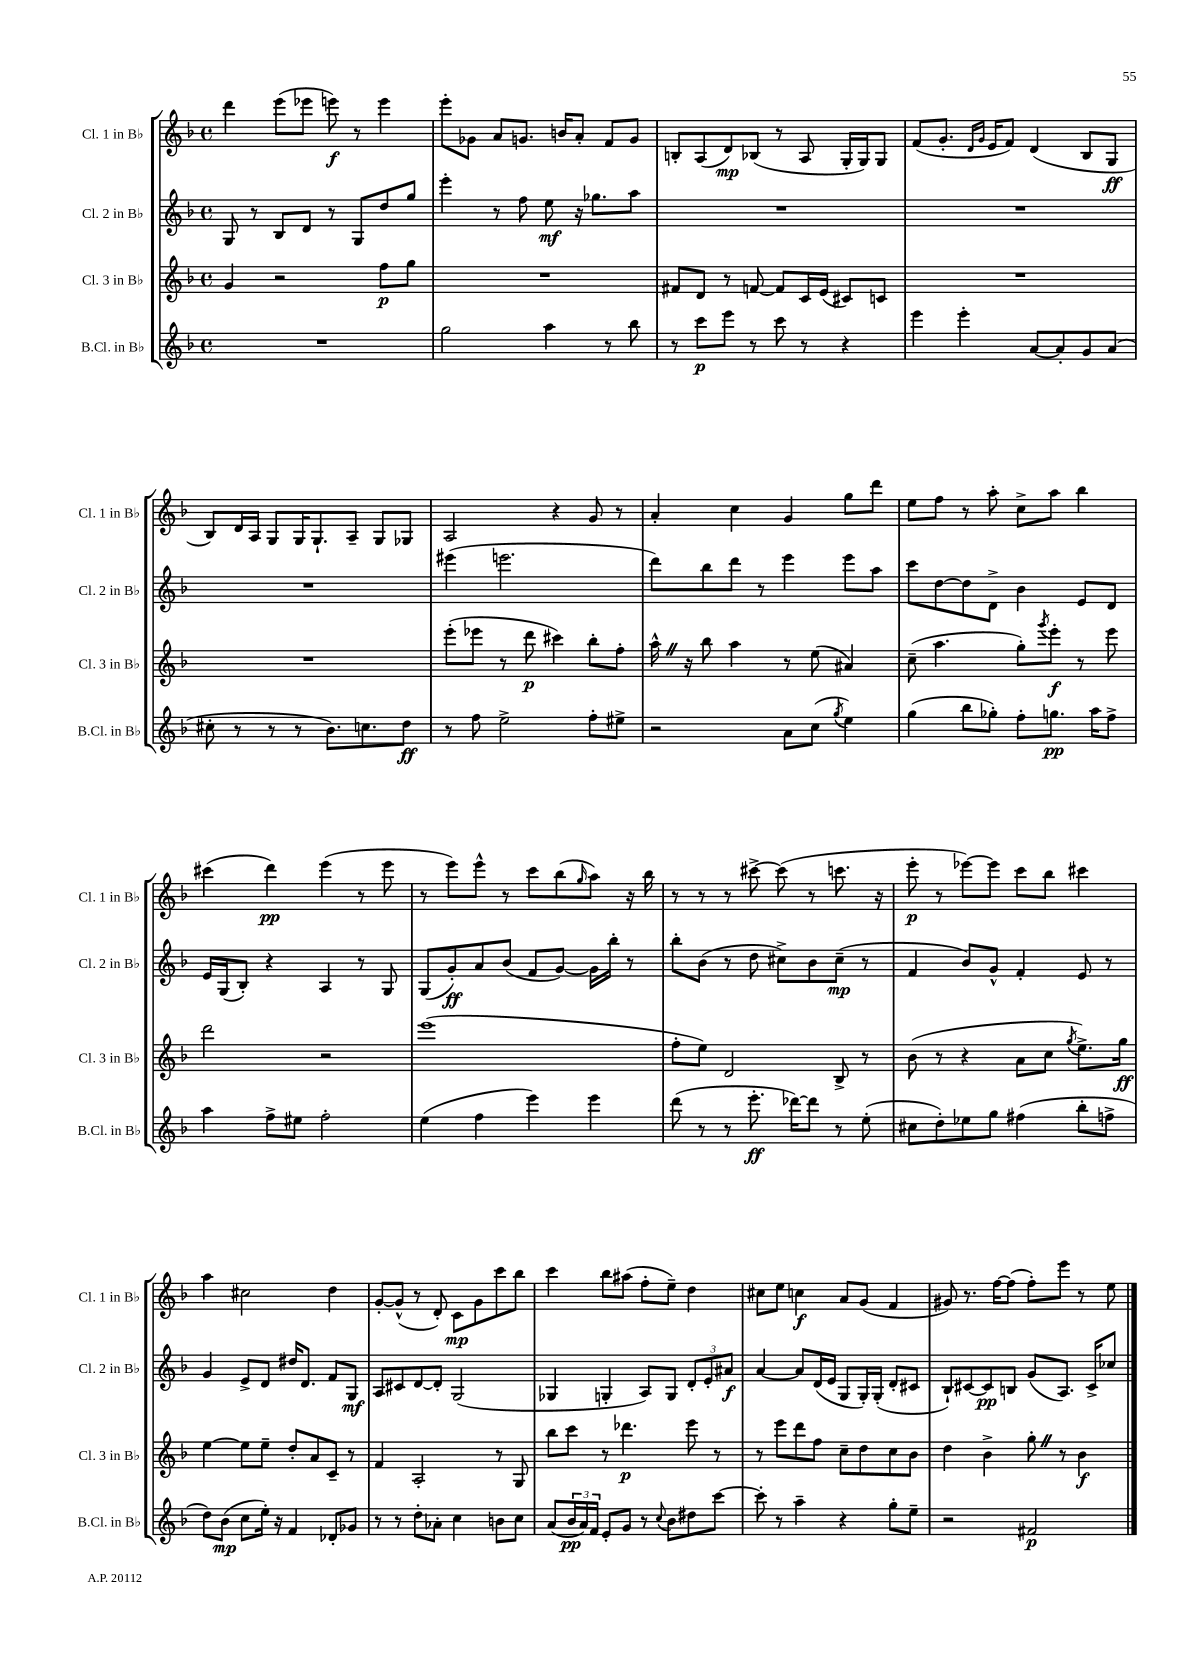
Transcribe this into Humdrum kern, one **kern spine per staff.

**kern	**dynam	**kern	**dynam	**kern	**dynam	**kern	**dynam
*part4	*part4	*part3	*part3	*part2	*part2	*part1	*part1
*staff4	*staff4	*staff3	*staff3	*staff2	*staff2	*staff1	*staff1
*I"B.Cl. in B♭	*	*I"Cl. 3 in B♭	*	*I"Cl. 2 in B♭	*	*I"Cl. 1 in B♭	*
*I'B.Cl. in B♭	*	*I'Cl. 3 in B♭	*	*I'Cl. 2 in B♭	*	*I'Cl. 1 in B♭	*
*clefG2	*	*clefG2	*	*clefG2	*	*clefG2	*
*k[b-]	*	*k[b-]	*	*k[b-]	*	*k[b-]	*
*M4/4	*	*M4/4	*	*M4/4	*	*M4/4	*
*met(c)	*	*met(c)	*	*met(c)	*	*met(c)	*
=15	=15	=15	=15	=15	=15	=15	=15
1r	.	4g/	.	8G/	.	4ddd\	.
.	.	.	.	8r	.	.	.
.	.	2r	.	8B-/L	.	(8eee\L	.
.	.	.	.	8d/J	.	8eee-X\J	.
.	.	.	.	8r	.	8eeen\)	f
.	.	.	.	8G/L	.	8r	.
.	.	8ff\L	p	8dd/	.	4eee\	.
.	.	8gg\J	.	8gg/J	.	.	.
=16	=16	=16	=16	=16	=16	=16	=16
2gg\	.	1r	.	4eee'\	.	8eee'\L	.
.	.	.	.	.	.	8g-X\J	.
.	.	.	.	8r	.	8a/L	.
.	.	.	.	8ff\	.	8.gn/J	.
4aa\	.	.	.	8ee\	mf	.	.
.	.	.	.	.	.	16bn/KL	.
.	.	.	.	16r	.	8a'/J	.
.	.	.	.	8.gg-X\L	.	.	.
8r	.	.	.	.	.	8f/L	.
8bb-\	.	.	.	8aa\J	.	8g/J	.
=17	=17	=17	=17	=17	=17	=17	=17
8r	.	8f#X/L	.	1r	.	8Bn'/L	.
8ccc\L	p	8d/J	.	.	.	(8A/	.
8eee\J	.	8r	.	.	.	8d/)	mp
8r	.	[8fn/	.	.	.	(8B-X/J	.
8ccc\	.	8f/L]	.	.	.	8r	.
8r	.	16c/L	.	.	.	8A/	.
.	.	(16e/JJ	.	.	.	.	.
4r	.	8c#X/L)	.	.	.	16G'/LL	.
.	.	.	.	.	.	16G/J)	.
.	.	8cn/J	.	.	.	8G/J	.
=18	=18	=18	=18	=18	=18	=18	=18
4eee\	.	1r	.	1r	.	(8f/L	.
.	.	.	.	.	.	8.g'/J	.
4eee'\	.	.	.	.	.	.	.
.	.	.	.	.	.	16qqd/LL	.
.	.	.	.	.	.	16qqg/JJ	.
.	.	.	.	.	.	16e/KL	.
.	.	.	.	.	.	8f/J)	.
[8a/L	.	.	.	.	.	(4d/	.
8a'/]	.	.	.	.	.	.	.
8g/	.	.	.	.	.	8B-/L	.
(8a/J	.	.	.	.	.	8G/J	ff
!!LO:LB:g=z
=19	=19	=19	=19	=19	=19	=19	=19
8cc#X'\	.	1r	.	1r	.	8B-/L)	.
8r	.	.	.	.	.	16d/L	.
.	.	.	.	.	.	16A/JJ	.
8r	.	.	.	.	.	8G/L	.
8r	.	.	.	.	.	16G/K	.
.	.	.	.	.	.	8.G`/	.
8.b-\L)	.	.	.	.	.	.	.
.	.	.	.	.	.	8A~/J	.
8.ccn\	.	.	.	.	.	.	.
.	.	.	.	.	.	8G/L	.
8dd\J	ff	.	.	.	.	8G-X/J	.
=20	=20	=20	=20	=20	=20	=20	=20
8r	.	(8eee'\L	.	(4eee#X\	.	2A/	.
8ff\	.	8eee-X\J	.	.	.	.	.
2ee^\	.	8r	.	2.eeen\	.	.	.
.	.	8ddd\	p	.	.	.	.
.	.	4ccc#X\)	.	.	.	4r	.
8ff'\L	.	8bb-'\L	.	.	.	8g/	.
8ee#X^\J	.	8ff'\J	.	.	.	8r	.
=21	=21	=21	=21	=21	=21	=21	=21
2r	.	16aa^^Z\	.	8ddd\L)	.	4a'/	.
.	.	16r	.	.	.	.	.
.	.	8bb-\	.	8bb-\	.	.	.
.	.	4aa\	.	8ddd\J	.	4cc\	.
.	.	.	.	8r	.	.	.
8a\L	.	8r	.	4eee\	.	4g/	.
(8cc\J	.	(8ee\	.	.	.	.	.
8qgg/	.	.	.	.	.	.	.
4ee\)	.	4a#X/)	.	8eee\L	.	8gg\L	.
.	.	.	.	8aa\J	.	8ddd\J	.
=22	=22	=22	=22	=22	=22	=22	=22
(4gg\	.	(8cc~\	.	8ccc\L	.	8ee\L	.
.	.	4.aa\	.	[8dd\	.	8ff\J	.
8bb-\L	.	.	.	8dd\]	.	8r	.
8gg-X'\J)	.	.	.	8d^\J	.	8aa'\	.
8ff'\L	.	8gg'\L)	.	4b-\	.	8cc^\L	.
.	.	8qggg/	.	.	.	.	.
8.ggn\J	pp	8eee'\J	f	.	.	8aa\J	.
.	.	8r	.	8e/L	.	4bb-\	.
16aa\KL	.	.	.	.	.	.	.
8ff^\J	.	8eee\	.	8d/J	.	.	.
!!LO:LB:g=z
=23	=23	=23	=23	=23	=23	=23	=23
4aa\	.	2ddd\	.	16e/LL	.	(4ccc#X\	.
.	.	.	.	(16G/J	.	.	.
.	.	.	.	8B-'/J)	.	.	.
8ff^\L	.	.	.	4r	.	4ddd\)	pp
8ee#X\J	.	.	.	.	.	.	.
2ff'\	.	2r	.	4A/	.	(4eee\	.
.	.	.	.	8r	.	8r	.
.	.	.	.	8G/	.	8eee\	.
=24	=24	=24	=24	=24	=24	=24	=24
(4ee\	.	(1eee	.	(8G/L	.	8r	.
.	.	.	.	8g'/)	ff	8eee\L)	.
4ff\	.	.	.	8a/	.	8eee^^\J	.
.	.	.	.	(8b-/J	.	8r	.
4eee\)	.	.	.	8f/L	.	8ccc\L	.
.	.	.	.	[8g/J)	.	(8bb-\	.
.	.	.	.	.	.	16qqgg/	.
4eee\	.	.	.	16g\LL]	.	8aa\J)	.
.	.	.	.	16bb-'\JJ	.	.	.
.	.	.	.	8r	.	16r	.
.	.	.	.	.	.	16bb-\	.
=25	=25	=25	=25	=25	=25	=25	=25
(8ddd\	.	8ff'\L	.	8bb-'\L	.	8r	.
8r	.	8ee\J)	.	(8b-\J	.	8r	.
8r	.	2d/	.	8r	.	8r	.
8.eee'\	ff	.	.	8dd\	.	[8ccc#X^\	.
.	.	.	.	8cc#X^\L)	.	(8ccc#\]	.
[16ddd-X\KL)	.	.	.	.	.	.	.
8ddd-\J]	.	.	.	8b-\	.	8r	.
8r	.	8B-^/	.	(8cc#~\J	mp	8.cccn\	.
(8ee'\	.	8r	.	8r	.	.	.
.	.	.	.	.	.	16r	.
=26	=26	=26	=26	=26	=26	=26	=26
8cc#X\L	.	(8b-\	.	4f/	.	8eee'\	p
8dd'\)	.	8r	.	.	.	8r	.
8ee-X\	.	4r	.	8b-/L)	.	[8eee-X\L)	.
8gg\J	.	.	.	8g^^/J	.	8eee-\J]	.
(4ff#X\	.	8a\L	.	4f'/	.	8ccc\L	.
.	.	8cc\J	.	.	.	8bb-\J	.
.	.	8qgg/	.	.	.	.	.
8bb-'\L	.	8.ee^\L)	.	8e/	.	4ccc#X\	.
8ffn^\J	.	.	.	8r	.	.	.
.	.	16gg\Jk	ff	.	.	.	.
!!LO:LB:g=z
=27	=27	=27	=27	=27	=27	=27	=27
8dd\L)	.	[4ee\	.	4g/	.	4aa\	.
(8b-\J	mp	.	.	.	.	.	.
8cc\L	.	8ee\L]	.	8e^/L	.	2cc#X\	.
16ee'\Jk)	.	8ee~\J	.	8d/J	.	.	.
16r	.	.	.	.	.	.	.
4f/	.	8dd'/L	.	16dd#X/KL	.	.	.
.	.	.	.	8.d/J	.	.	.
.	.	8a/	.	.	.	.	.
8d-X'/L	.	8c~/J	.	8f/L	.	4dd\	.
8g-X/J	.	8r	.	8G/J	mf	.	.
=28	=28	=28	=28	=28	=28	=28	=28
8r	.	4f/	.	8A/L	.	[8g'/L	.
8r	.	.	.	8c#X/	.	(8g^^/J]	.
8dd'\L	.	2A'/	.	[8d/	.	8r	.
8a-X'\J	.	.	.	8d'/J]	.	8d'/)	.
4cc\	.	.	.	(2G/	.	8c\L	mp
.	.	.	.	.	.	8g\	.
8bn\L	.	8r	.	.	.	8ccc\	.
8cc\J	.	8G/	.	.	.	8bb-\J	.
=29	=29	=29	=29	=29	=29	=29	=29
(8a/L	.	8bb-\L	.	4G-X/	.	4ccc\	.
24b-/L	pp	8ccc\J	.	.	.	.	.
24a/)	.	.	.	.	.	.	.
24f/JJ	.	.	.	.	.	.	.
8e'/L	.	8r	.	4Gn'/	.	8bb-\L	.
8g/J	.	4.ddd-X\	p	.	.	(8aa#X\J	.
8r	.	.	.	8A/L)	.	8ff'\L	.
8qqcc/	.	.	.	.	.	.	.
8b-\L	.	.	.	8G/J	.	8ee~\J)	.
8dd#X\	.	8eee\	.	12d'/L	.	4dd\	.
.	.	.	.	12e'/	.	.	.
[8ccc\J	.	8r	.	.	.	.	.
.	.	.	.	12a#X/J	f	.	.
=30	=30	=30	=30	=30	=30	=30	=30
8ccc'\]	.	8r	.	[4a/	.	8cc#X\L	.
8r	.	8eee\L	.	.	.	8ee\J	.
4aa~\	.	8ddd\	.	8a/L]	.	4ccn\	f
.	.	8ff\J	.	(16d/L	.	.	.
.	.	.	.	16e/JJ	.	.	.
4r	.	8cc~\L	.	8G/L	.	8a/L	.
.	.	8dd\	.	16G'/L)	.	(8g/J	.
.	.	.	.	(16G'/JJ	.	.	.
8gg'\L	.	8cc\	.	8d'/L	.	4f/	.
8ee~\J	.	8b-\J	.	8c#X/J	.	.	.
=31	=31	=31	=31	=31	=31	=31	=31
2r	.	4dd\	.	8B-`/L)	.	8g#X/)	.
.	.	.	.	[8c#X/	.	8.r	.
.	.	4b-^\	.	8c#/]	pp	.	.
.	.	.	.	.	.	[16ff\KL	.
.	.	.	.	8Bn/J	.	(8ff\J]	.
2f#X/	p	8gg'Z\	.	(8g/L	.	8ff'\L)	.
.	.	8r	.	8.A/J)	.	8eee\J	.
.	.	4b-\	f	.	.	8r	.
.	.	.	.	16c#^/KL	.	.	.
.	.	.	.	8cc-X/J	.	8ee\	.
==	==	==	==	==	==	==	==
*-	*-	*-	*-	*-	*-	*-	*-
